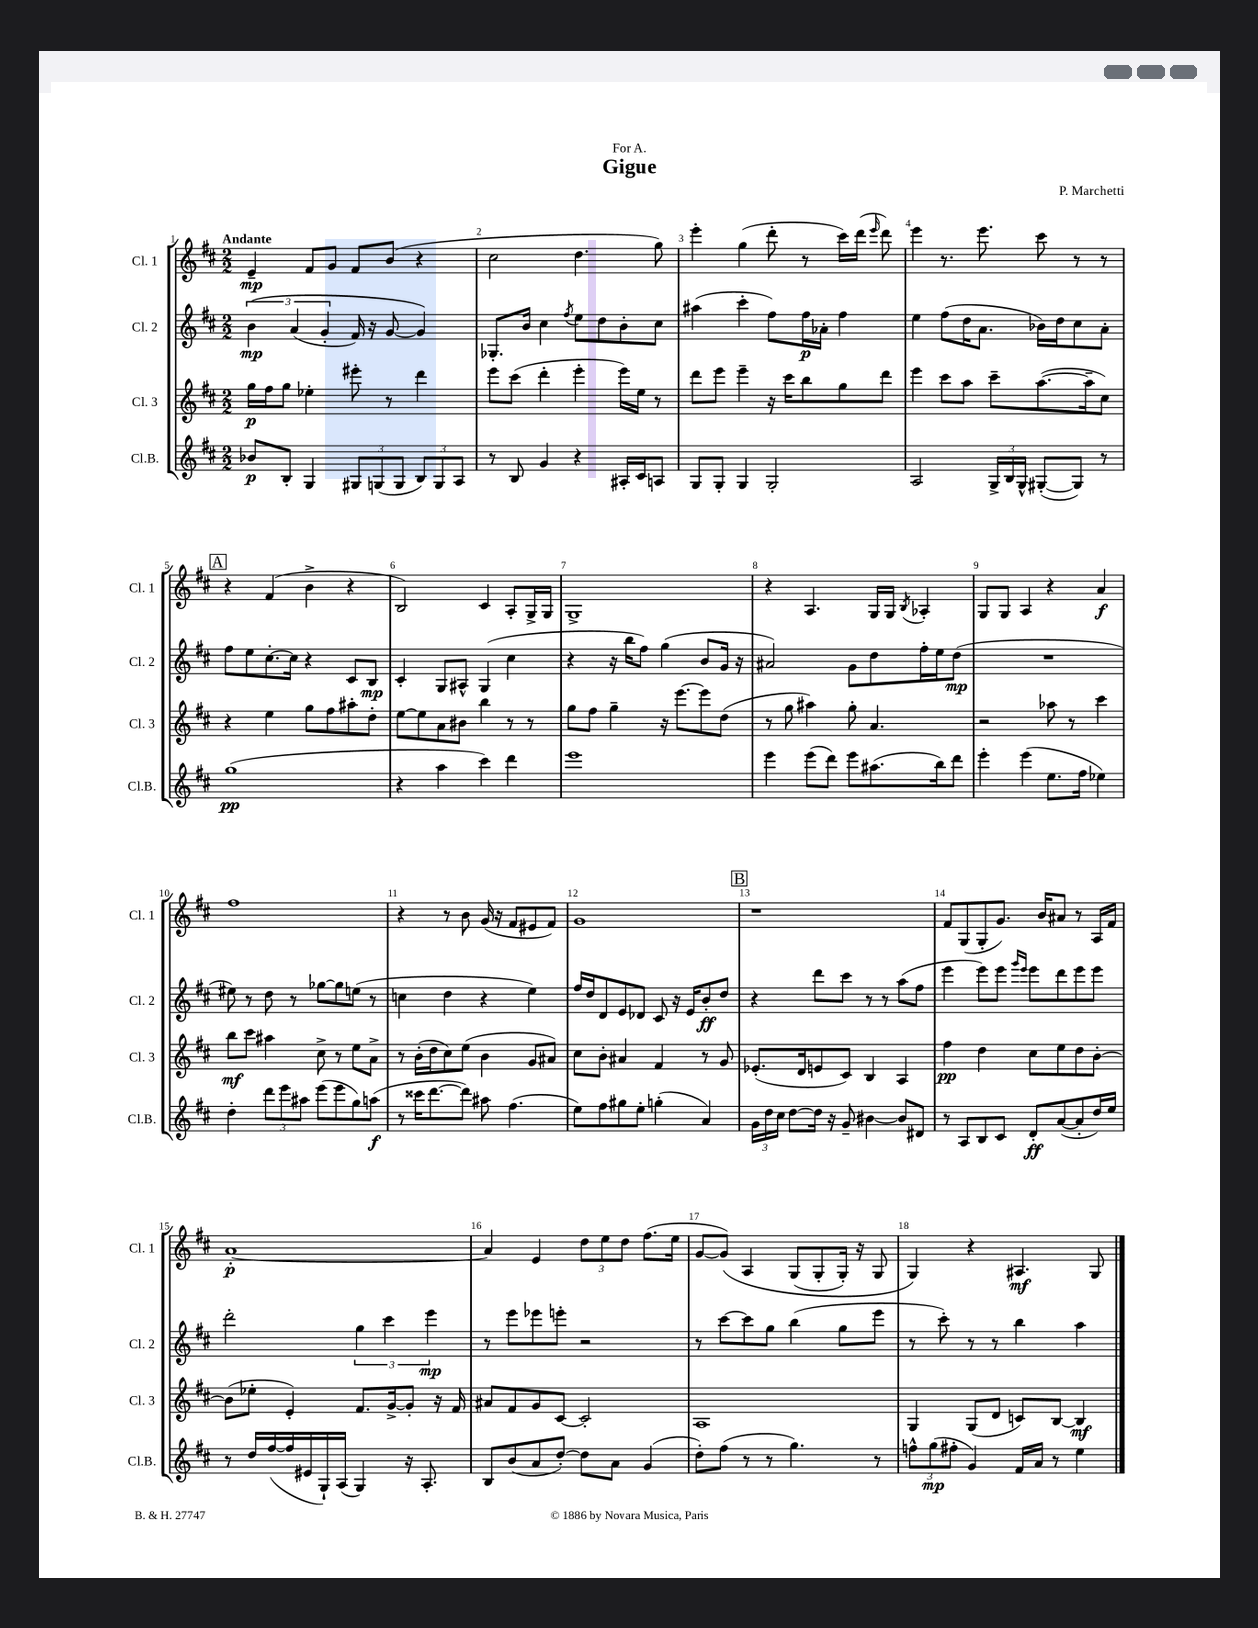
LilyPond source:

\header { title = "Gigue" composer = "P. Marchetti" dedication = "For A." }
<<
\new StaffGroup <<
\new Staff = "s0" \with { instrumentName = "Cl. 1" shortInstrumentName = "Cl. 1" } {
    \clef treble \key d \major \numericTimeSignature \time 2/2 \tempo "Andante"
    \autoBeamOff e'4--\mp fis'8[ g'8] fis'8[ b'8]( r4 |
    cis''2 d''4. g''8) |
    e'''4-. g''4( d'''8-. r8 cis'''16[) d'''16]( \grace { e'''16 } d'''8) |
    e'''4 r8. e'''8. cis'''8 r8 r8 |
    \mark \markup { \box "A" } r4 fis'4( b'4-> r4 |
    b2) cis'4 a8[-. g16-> g16] |
    g1-> |
    r4 a4. g16[ g16] \acciaccatura { b8 } aes4-. |
    g8[ g8] a4 r4 a'4\f |
    fis''1 |
    r4 r8 b'8 g'16( r16 fis'8[ eis'8 fis'8]) |
    g'1 |
    \mark \markup { \box "B" } r1 |
    fis'8[ g8( g8-. g'8.]) b'16[ ais'8] r8 a16[ fis'16] |
    a'1~-.\p |
    a'4 e'4 \tuplet 3/2 { d''8[ e''8 d''8] } fis''8.[( e''16] |
    g'8[~ g'8])\( a4 g8[( g8-. g16]-.) r16 g8 |
    g4\) r4 ais4.\mf g8 \bar "|." |
}
\new Staff = "s1" \with { instrumentName = "Cl. 2" shortInstrumentName = "Cl. 2" } {
    \clef treble \key d \major \numericTimeSignature \time 2/2
    \autoBeamOff \tuplet 3/2 { b'4\mp\( a'4( g'4-. } fis'16) r16 g'8~ g'4\) |
    ges8.[-. b'16] cis''4 \acciaccatura { fis''8 } e''8[ d''8 b'8-. cis''8] |
    ais''4( cis'''4-. fis''8[) fis''16\p aes'16]-. fis''4 |
    e''4 fis''8[( d''16 a'8.] bes'16[) d''16 cis''8 a'8]-. |
    \mark \markup { \box "A" } fis''8[ e''8 cis''8.~-. cis''16] r4 cis'8[ b8]\mp |
    cis'4-. g8[ ais8]-^ g4( cis''4 |
    r4 r16 b''16[ fis''8]) g''4( b'8[ g'16] r16 |
    ais'2) g'8[ d''8 fis''16-. e''16 d''8]\mp( |
    R1 |
    eis''8) r8 d''8 r8 ges''8[~ ges''8 e''8]( r8 |
    c''4 d''4 r4 e''4) |
    fis''16[ d''16 d'8 e'8 des'8] cis'8 r16 e'16[ b'8-.\ff d''8] |
    \mark \markup { \box "B" } r4 d'''8[ cis'''8] r8 r8 a''8[( fis''8] |
    e'''4 e'''8[) e'''8] \grace { g'''16[ e'''16] } e'''8[ d'''8 e'''8 e'''8] |
    d'''2-. \tuplet 3/2 { g''4 cis'''4 e'''4\mp } |
    r8 e'''8[ ees'''8 e'''8]-. r2 |
    r8 cis'''8[~ cis'''8 g''8] b''4( g''8[ e'''8] |
    r8 cis'''8-.) r8 r8 b''4 a''4 \bar "|." |
}
\new Staff = "s2" \with { instrumentName = "Cl. 3" shortInstrumentName = "Cl. 3" } {
    \clef treble \key d \major \numericTimeSignature \time 2/2
    \autoBeamOff g''16[\p fis''16 g''8] ees''4-. eis'''8-. r8 d'''4 |
    e'''8[ cis'''8]( d'''4-. e'''4-. e'''16[) e''16] r8 |
    d'''8[ e'''8] e'''4-- r16 cis'''16[ b''8 g''8 d'''8] |
    e'''4 cis'''8[ a''8] cis'''8[-- a''8.~( a''16-- cis''8]) |
    \mark \markup { \box "A" } r4 e''4 g''8[ fis''8 ais''8-. d''8]-. |
    e''8[~ e''8 a'8 bis'8] b''4 r8 r8 |
    g''8[ fis''8] g''4-- r16 e'''8.[~ e'''8 d''8]( |
    r8 g''8 ais''4) g''8-. a'4. |
    r2 aes''8 r8 cis'''4 |
    b''8[\mf cis'''8] ais''4 cis''8-> r8 e''8[ a'8]-> |
    r8 b'16[-.( d''16 cis''8) e''8]( b'4 g'8[ ais'8]) |
    cis''8[ b'8]-. ais'4 fis'4 r8 g'8 |
    \mark \markup { \box "B" } ees'8.[-.( d'16 e'8 cis'8]) b4 a4 |
    fis''4\pp d''4 cis''8[ e''8 d''8 b'8]~-. |
    b'8[( ees''8]-. e'4-.) fis'8.[ g'16~-> g'8]-. r16 fis'16 |
    ais'8[ fis'8 g'8 cis'8]~ cis'2-. |
    a1 |
    g4 g8[( d'8] c'8[) b8]~ b4\mf \bar "|." |
}
\new Staff = "s3" \with { instrumentName = "Cl.B." shortInstrumentName = "Cl.B." } {
    \clef treble \key d \major \numericTimeSignature \time 2/2
    \autoBeamOff bes'8[\p b8]-. g4 \tuplet 3/2 { gis8[ g8( g8] } \tuplet 3/2 { b8[) g8 a8] } |
    r8 b8 g'4 r4 ais16[-. cis'16 a8] |
    g8[ g8]-. g4 g2-. |
    a2 \tuplet 3/2 { g16[-> b16 g16]-^ } gis8[~-.( gis8]) r8 |
    \mark \markup { \box "A" } g''1\pp( |
    r4 a''4 cis'''4) d'''4 |
    e'''1 |
    e'''4 e'''8[( d'''8]) e'''8[ ais''8.( b''16) d'''8] |
    e'''4-. e'''4( e''8.[ fis''16] ees''4) |
    d''4-. \tuplet 3/2 { d'''8[ e'''8 ais''8] } e'''8[( e'''8 g''8) a''8]\f( |
    r8 cisis'''16[ d'''8.~ d'''8]) ais''8 fis''4.( |
    e''8[) fis''8 gis''8 e''8]-. g''4-.( a'4) |
    \mark \markup { \box "B" } \tuplet 3/2 { g'16[ d''16 cis''16] } d''8[~ d''16] r16 g'8-- bis'4~ bis'8[ dis'8] |
    r8 a8[ b8 cis'8] d'8[-.\ff a'8~( a'8-. d''16) e''16] |
    r8 d''16[ fis''16~( fis''16 eis'16 g16-!) a16]( g4) r16 a8.-. |
    b8[ b'8( a'8 d''8]~-.) d''8[ a'8] g'4( |
    d''8[-.) fis''8]( r8 r8 g''4.) r8 |
    \tuplet 3/2 { f''8[-^ g''8\mp( fis''8]-. } g'4) fis'16[ a'16] r8 e''4 \bar "|." |
}
>>
>>
\layout { \context { \Score \override BarNumber.break-visibility = ##(#f #t #t) barNumberVisibility = #all-bar-numbers-visible } }
